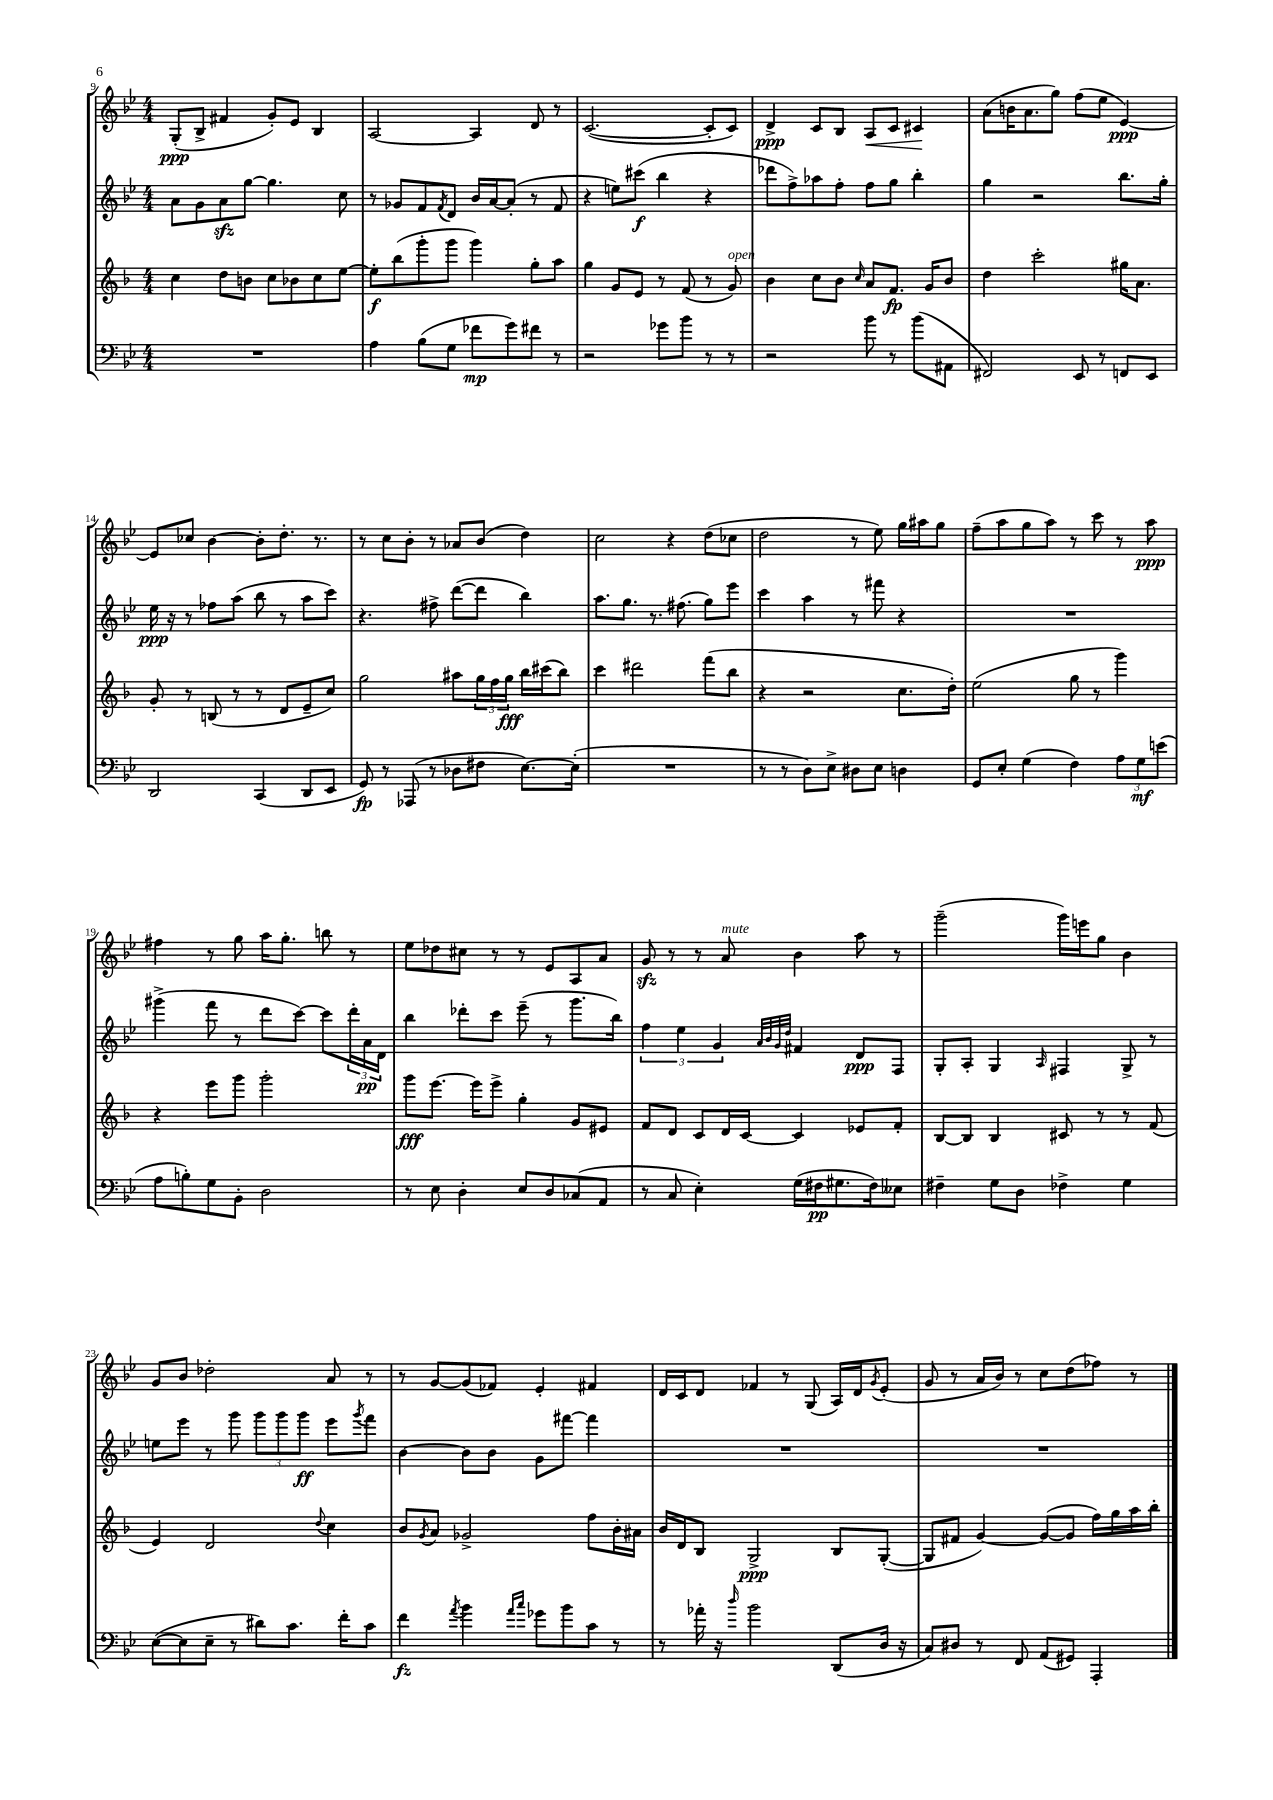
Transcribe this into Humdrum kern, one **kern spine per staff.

**kern	**kern	**kern	**kern
*staff4	*staff3	*staff2	*staff1
*clefF4	*clefG2	*clefG2	*clefG2
*k[b-e-]	*k[b-]	*k[b-e-]	*k[b-e-]
*M4/4	*M4/4	*M4/4	*M4/4
1r	4cc\	8a\L	(8G'/L
.	.	8g\	8B-^/J
.	8dd\L	8a\	4f#/
.	8b\J	[8gg\J	.
.	8cc\L	4.gg\]	8g'/L)
.	8b-\	.	8e-/J
.	8cc\	.	4B-/
.	[8ee\J	8cc\	.
=	=	=	=
4A\	8ee'\]L	8r	[2A/
.	(8bb-\	8g-/L	.
(8B-\L	8ggg'\	8f/	.
.	.	8qf/	.
8G\J	8ggg\J	8d/J	.
8f-\L	4ggg\)	16b-/LL	4A/]
.	.	[16a/J	.
8g\)	.	(8a'/]J	.
8f#\J	8gg'\L	8r	8d/
8r	8aa\J	8f/	8r
=	=	=	=
2r	4gg\	4r	([2.c/
.	8g/L	8ee\L)	.
.	8e/J	(8ccc#\J	.
8g-\L	8r	4bb-\	.
8b-\J	(8f/	.	.
8r	8r	4r	8c'/]L
8r	8g/)	.	8c/J)
=	=	=	=
2r	4b-\	8ddd-\L	4d^/
.	.	8ff^\)	.
.	8cc\L	8aa-\	8c/L
.	8b-\J	8ff'\J	8B-/J
.	16qqcc/	.	.
8b-\	8a/L	8ff\L	8A/L
8r	8.f/J	8gg\J	8c/J
(8b-\L	.	4bb-'\	4c#/
.	16g/LK	.	.
8AA#\J	8b-/J	.	.
=	=	=	=
2FF#/)	4dd\	4gg\	(8a\L
.	.	.	16b\K
.	.	.	8.a\
.	2ccc'\	2r	.
.	.	.	8gg\J)
8EE-/	.	.	(8ff\L
8r	.	.	8ee-\J
8FF/L	16gg#\LK	8.bb-\L	[4e-/)
.	8.a\J	.	.
8EE-/J	.	.	.
.	.	16gg'\Jk	.
=	=	=	=
2DD/	8g'/	16ee-\	8e-/]L
.	.	16r	.
.	8r	8r	8cc-/J
.	(8B/	8ff-\L	[4b-\
.	8r	(8aa\J	.
(4CC/	8r	8bb-\	8b-'\]L
.	8d/L	8r	8.dd'\J
8DD/L	8e~/	8aa\L	.
.	.	.	8.r
8EE-/J	8cc/J)	8ccc\J)	.
=	=	=	=
8GG/)	2gg\	4.r	8r
8r	.	.	8cc\L
(8AAA-/	.	.	8b-'\J
8r	.	8ff#^\	8r
8D-\L	8aa#\L	([8ddd\L	8a-/L
8F#\J	24gg\L	8ddd\]J	(8b-/J
.	24ff\	.	.
.	24gg\JJ	.	.
[8.E-\L)	16bb-\LL	4bb-\)	4dd\)
.	(16ccc#\J	.	.
.	8bb-\J)	.	.
(16E-'\]Jk	.	.	.
=	=	=	=
1r	4ccc\	8.aa\L	2cc\
.	.	8.gg\J	.
.	2ddd#\	.	.
.	.	8.r	.
.	.	.	4r
.	.	(8.ff#\	.
.	(8fff\L	8gg\L)	(8dd\L
.	8bb-\J	8eee-\J	8cc-\J
=	=	=	=
8r	4r	4ccc\	2dd\
8r	.	.	.
8D\L)	2r	4aa\	.
8E-^\J	.	.	.
8D#\L	.	8r	8r
8E-\J	.	8fff#\	8ee-\)
4D\	8.cc\L	4r	16gg\LL
.	.	.	16aa#\J
.	.	.	8gg\J
.	16dd'\Jk)	.	.
=	=	=	=
8GG/L	(2ee\	1r	(8ff~\L
8E-'/J	.	.	8aa\
(4G\	.	.	8gg\
.	.	.	8aa\J)
4F\)	8gg\	.	8r
.	8r	.	8ccc\
12A\L	4ggg\)	.	8r
12G\	.	.	.
.	.	.	8aa\
(12e\J	.	.	.
=	=	=	=
8A\L	4r	(4ggg#^\	4ff#\
8B'\)	.	.	.
8G\	8eee\L	8fff\	8r
8BB-'\J	8ggg\J	8r	8gg\
2D\	2ggg'\	8ddd\L	16aa\LK
.	.	.	8.gg'\J
.	.	[8ccc\J)	.
.	.	8ccc\]L	8bb\
.	.	24ddd'\L	8r
.	.	24a\	.
.	.	24d\JJ	.
=	=	=	=
8r	8ggg\L	4bb-\	8ee-\L
8E-\	[8.eee\J	.	8dd-\
4D'\	.	8ddd-'\L	8cc#\J
.	16eee\]LK	.	.
.	8eee^\J	8ccc\J	8r
8E-/L	4gg'\	(8eee-~\	8r
8D/	.	8r	8e-/L
(8C-/	8g/L	8.ggg\L	8A/
8AA/J	8e#/J	.	8a/J
.	.	16bb-\Jk)	.
=	=	=	=
8r	8f/L	6ff\	8g/
8C/	8d/J	.	8r
.	.	6ee-\	.
4E-'\)	8c/L	.	8r
.	.	6g/	.
.	16d/L	.	8a/
.	[16c/JJ	.	.
.	.	32qqa/LLL	.
.	.	32qqb-/	.
.	.	32qqg/	.
.	.	32qqdd/JJJ	.
(16G\LL	4c/]	4f#/	4b-\
16F#\J	.	.	.
8.G#\	.	.	.
.	8e-/L	8d/L	8aa\
16F#\k)	.	.	.
8E--\J	8f'/J	8F/J	8r
=	=	=	=
4F#~\	[8B-/L	8G'/L	(2ggg~\
.	8B-/]J	8A'/J	.
8G\L	4B-/	4G/	.
8D\J	.	.	.
.	.	16qqA/	.
4F-^\	8c#/	4F#/	16ggg\LL)
.	.	.	16eee\J
.	8r	.	8gg\J
4G\	8r	8G^/	4b-\
.	(8f/	8r	.
=	=	=	=
([8E-\L	4e/)	8ee\L	8g/L
8E-\]	.	8eee-\J	8b-/J
8E-~\J	2d/	8r	2dd-'\
8r	.	8ggg\	.
8d#\L)	.	12ggg\L	.
.	.	12ggg\	.
8.c\J	.	.	.
.	.	12ggg\J	.
.	8qqdd/	.	.
.	4cc\	8eee-\L	8a/
16f'\LK	.	.	.
.	.	8qggg/	.
8c\J	.	8fff\J	8r
=	=	=	=
4f\	8b-/L	[4b-\	8r
.	8qg/	.	.
.	8a/J	.	[8g/L
8qa/	.	.	.
4b-\	2g-^/	8b-\]L	(8g/]
.	.	8b-\J	8f-/J)
16qqa/LL	.	.	.
16qqcc/JJ	.	.	.
8g-\L	.	8g\L	4e-'/
8b-\	.	[8fff#\J	.
8c\J	8ff\L	4fff#\]	4f#/
8r	16b-'\L	.	.
.	16a#\JJ	.	.
=	=	=	=
8r	16b-/LL	1r	16d/LL
.	16d/J	.	16c/J
16a-'\	8B-/J	.	8d/J
16r	.	.	.
16qqdd/	.	.	.
2b-\	2G^/	.	4f-/
.	.	.	8r
.	.	.	(8G/
(8DD/L	8B-/L	.	16A/LL)
.	.	.	16d/J
.	.	.	8qg/
16D/Jk	([8G'/J	.	(8e-'/J
16r	.	.	.
=	=	=	=
8C/L)	8G/]L	1r	8g/
8D#/J	8f#/J	.	8r
8r	[4g/)	.	16a/LL
.	.	.	16b-/JJ)
8FF/	.	.	8r
(8AA/L	(8g/_L	.	8cc\L
8GG#/J)	8g/]J	.	(8dd\
4AAA'/	16ff\LL)	.	8ff-\J)
.	16gg\	.	.
.	16aa\	.	8r
.	16bb-'\JJ	.	.
==	==	==	==
*-	*-	*-	*-
